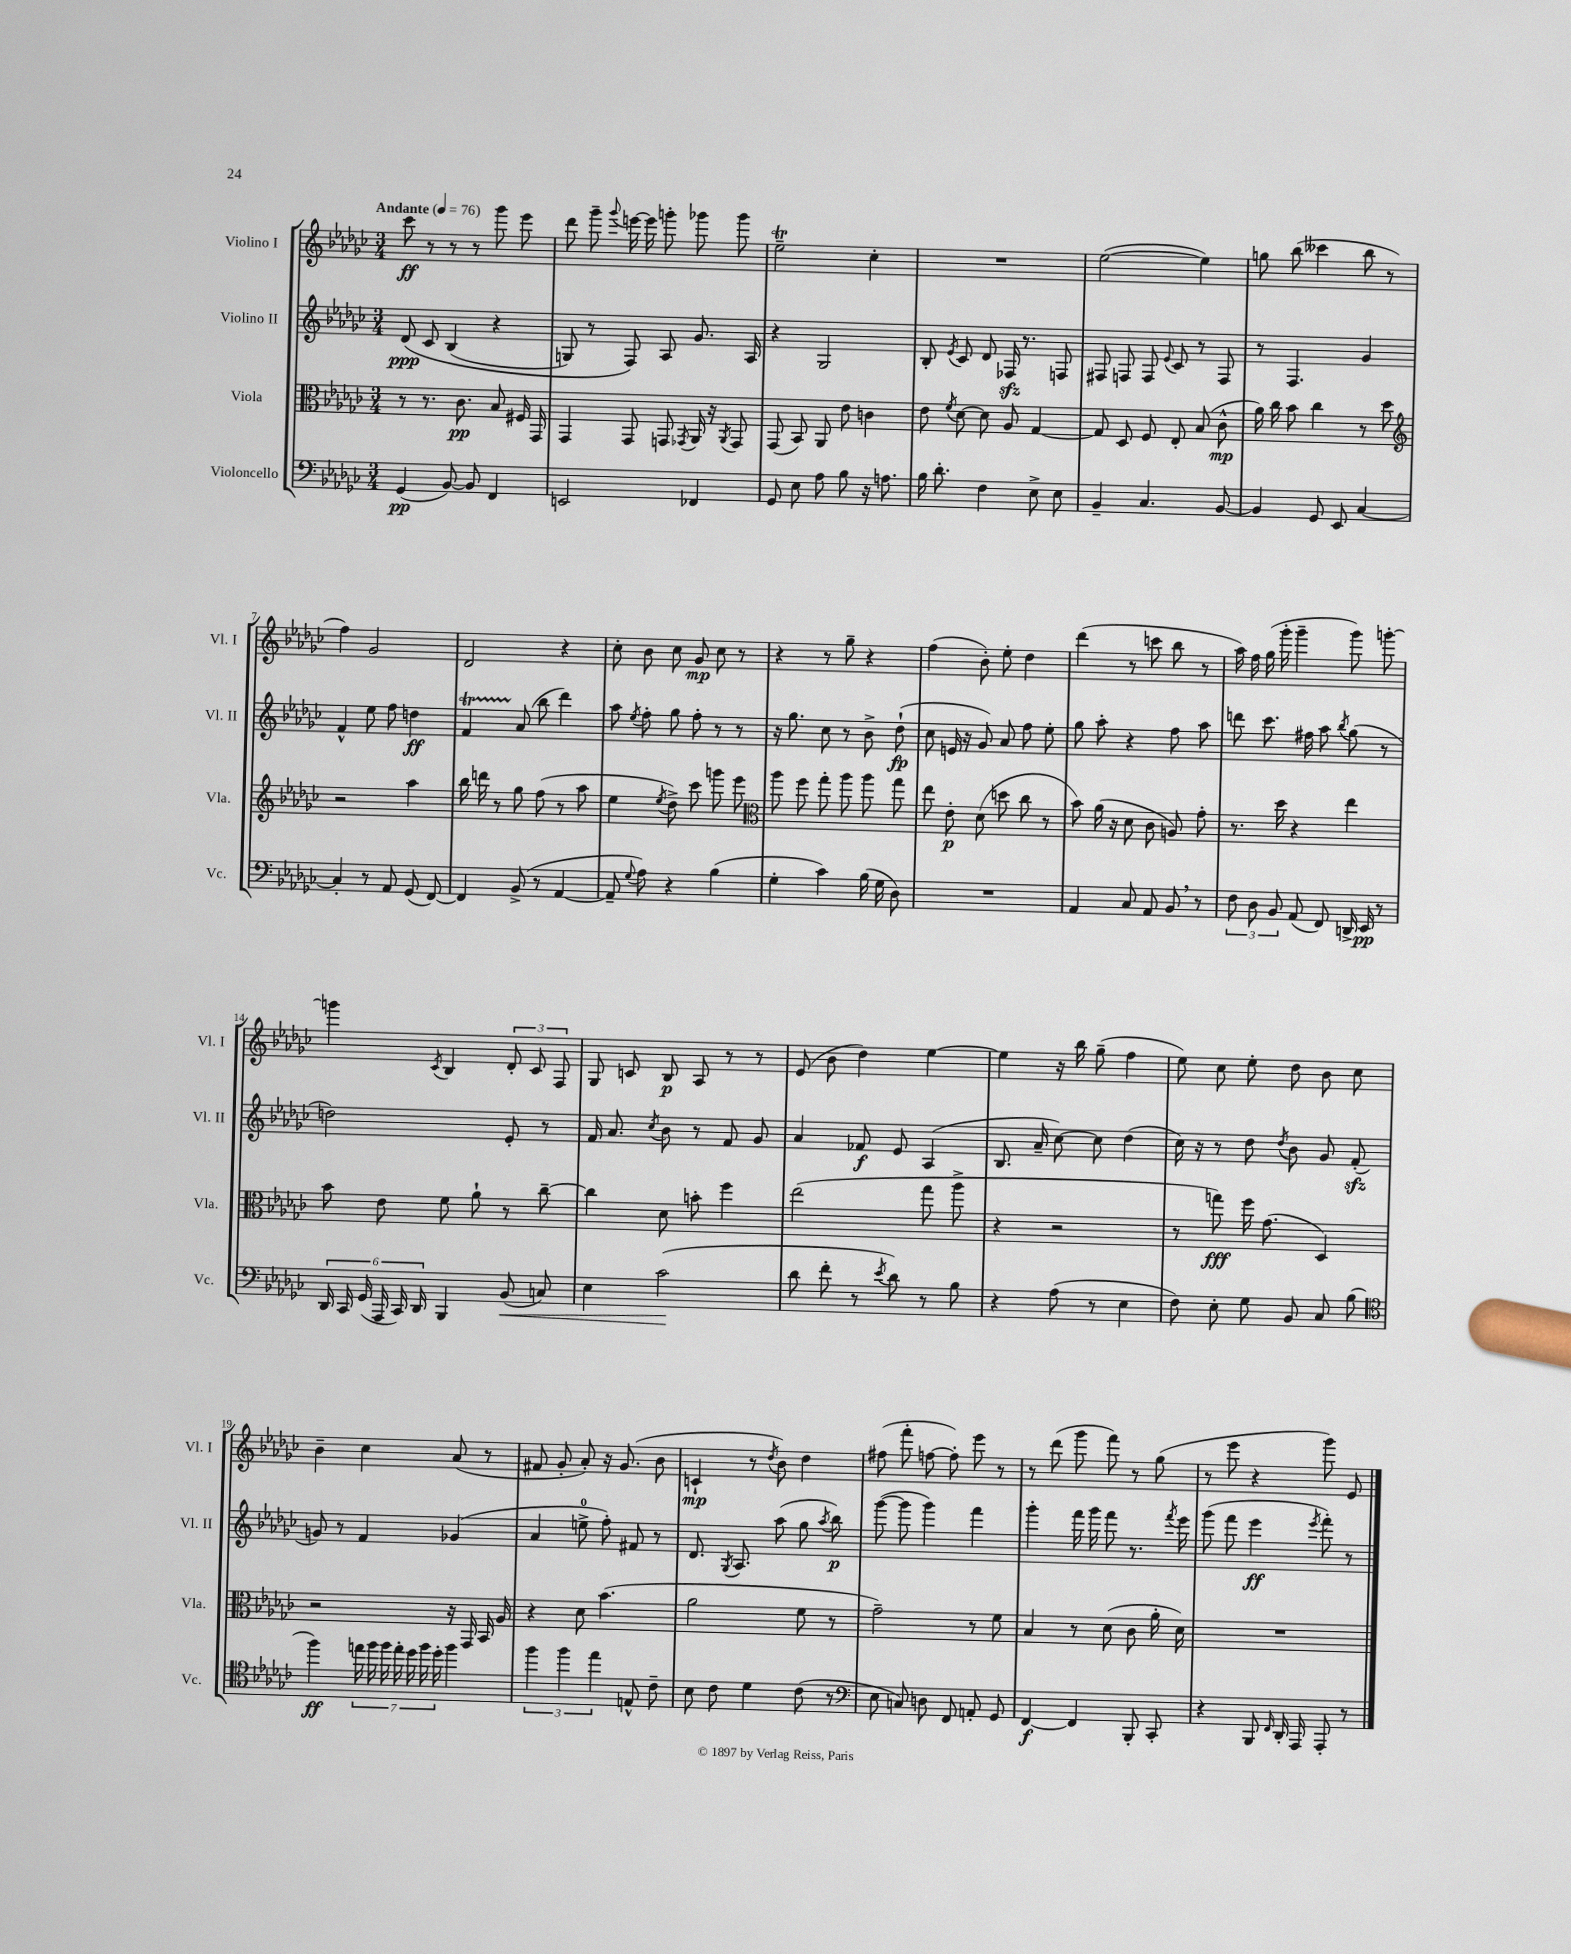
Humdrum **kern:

**kern	**kern	**kern	**kern
*staff4	*staff3	*staff2	*staff1
*clefF4	*clefC3	*clefG2	*clefG2
*k[b-e-a-d-g-c-]	*k[b-e-a-d-g-c-]	*k[b-e-a-d-g-c-]	*k[b-e-a-d-g-c-]
*M3/4	*M3/4	*M3/4	*M3/4
*MM76	*MM76	*MM76	*MM76
(4GG-	8r	&(8d-	8ccc-
.	8.r	8c-	8r
[8BB-)	.	(4B-	8r
.	8.c-	.	.
8BB-]	.	.	8r
4FF	8B-	4r	8ggg-
.	16F#	.	8eee-
.	16GG-	.	.
=	=	=	=
2EE	4GG-	8G)	8ddd-
.	.	8r	8ggg-~
.	.	.	8qqggg-
.	8GG-	8F&)	[16eee
.	.	.	16eee]
.	8GG	8A-	8ggg'
.	8qGG-	.	.
4FF-	16AA-	8.g-	8ggg-
.	16r	.	.
.	8qAA-	.	.
.	8GG-	.	8ggg-
.	.	16A-	.
=	=	=	=
8GG-	(8GG-	4r	2ee-~
8E-	8BB-)	.	.
8A-	8AA-	2G-	.
8B-	8e-	.	.
16r	4c	.	4cc-'
8.A	.	.	.
=	=	=	=
16B-	8e-	8B-'	2.r
8.d-'	.	.	.
.	8qf	8qe-	.
.	[8d-	8c-	.
4F	8d-]	8d-	.
.	8A-	16F-	.
.	.	8.r	.
8E-^	[4G-	.	.
8E-	.	8F	.
=	=	=	=
4BB-~	8G-]	8F#	([2ee-
.	8D-	8F	.
4.C-	8F	8F	.
.	.	8qqe-	.
.	8E-'	8c-	.
.	(8B-	8r	4ee-])
[8BB-	8c-^^	8F	.
=	=	=	=
4BB-]	16a-)	8r	8gg
.	16cc-	.	.
.	8b-	4.F	(8bb-
8GG-	4cc-	.	4ccc--
8EE-	.	.	.
[4C-	8r	4g-	8bb-
.	8dd-	.	8r
=	=	=	=
*	*clefG2	*	*
4C-']	2r	4f^^	4ff)
8r	.	8ee-	2g-
8AA-	.	8ff	.
(8GG-	4aa-	4dd	.
[8FF)	.	.	.
=	=	=	=
4FF]	16bb-	4f	2d-
.	16ddd	.	.
.	8r	.	.
(8BB-^	8gg-	(8a-	.
8r	(8ff	8bb-	.
[4AA-	8r	4ddd-)	4r
.	8aa-	.	.
=	=	=	=
8AA-~]	4ee-	8aa-	8cc-'
8qqG-	.	8qee-	.
8A-)	.	8ff'	8b-
.	8qee-	.	.
4r	8dd-^)	8gg-	8cc-
.	8ccc-	8ff'	8g-
(4B-	8ggg	8r	8cc-
.	8eee-	8r	8r
=	=	=	=
*	*clefC3	*	*
4G-'	8aa-	16r	4r
.	.	8.gg-	.
.	8ff	.	.
4c-)	8gg-'	8cc-	8r
.	8aa-	8r	8gg-~
(16B-	8aa-	8b-^	4r
16G-	.	.	.
8D-)	8gg-	(8dd-`	.
=	=	=	=
2.r	8ee-	8cc-	(4ff
.	8e-'	16e	.
.	.	16r	.
.	(8d-	8g-)	8b-')
.	8dd	8a-	8ee-'
.	8cc-	8ff	4dd-
.	8r	8ee-'	.
=	=	=	=
4AA-	8b-)	8gg-	(4ddd-
.	(16a-	8aa-'	.
.	16r	.	.
8C-	8d-	4r	8r
8AA-	8c-	.	8ccc
8BB-	8A)	8ff	8bb-
8r	8g-'	8aa-	8r
=	=	=	=
12F	8.r	8ddd	16aa-)
.	.	.	16ff
12D-	.	.	.
.	.	8.ccc-	(16gg-
12BB-	.	.	.
.	16dd-	.	16ggg-'
(8AA-	4r	.	4ggg-~
.	.	16ff#	.
8FF)	.	8aa-	.
.	.	8qbb-	.
16DD^	4ee-	(8gg-	8ggg-)
16EE-	.	.	.
8r	.	8r	[8ggg'
=	=	=	=
24DD-	8b-	2dd)	4ggg]
24CC-	.	.	.
(24GG-	.	.	.
24AAA-	8e-	.	.
24CC-)	.	.	.
24DD-	.	.	.
.	.	.	8qc-
4BBB-	8f	.	4B-
.	8a-`	.	.
(8BB-	8r	8e-'	12d-'
.	.	.	12c-
8C)	[8cc-~	8r	.
.	.	.	12F
=	=	=	=
4E-	4cc-]	16f	8G-
.	.	8.a-	.
.	.	.	8c
.	.	8qcc-	.
(2c-	8d-	8b-	8B-
.	8b'	8r	8A-
.	4ff	8f	8r
.	.	8g-	8r
=	=	=	=
8d-	(2ee-	4a-	(8e-
8f'	.	.	8b-
8r	.	8f-	4dd-)
8qe-	.	.	.
8d-)	.	8e-	.
8r	8gg-	(4A-	[4ee-
8B-	8aa-^	.	.
=	=	=	=
4r	4r	8.B-	4ee-]
.	.	16a-~	.
(8A-	2r	[8cc-)	16r
.	.	.	16bb-
8r	.	8cc-]	(8gg-~
4E-	.	(4dd-	4ff
=	=	=	=
8F)	8r	16cc-)	8ee-)
.	.	16r	.
8E-'	8gg)	8r	8cc-
8G-	16ff	8dd-	8ee-'
.	(8.g-	.	.
.	.	8qdd-	.
8BB-	.	8b-	8dd-
8C-	4D-)	8g-	8b-
(8B-	.	(8f'	8cc-
=	=	=	=
*clefC4	*	*	*
4ff)	2r	8g)	4b-~
.	.	8r	.
28ee	.	4f	4cc-
28ff	.	.	.
28ff	.	.	.
28ee'	.	.	.
28dd-	.	.	.
28ff	.	.	.
28dd-'	.	.	.
4ff	16r	(4g-	(8a-
.	16GG-	.	.
.	16BB-	.	8r
.	16A-	.	.
=	=	=	=
6ff	4r	4a-	8f#
.	.	.	8g-'
6ff	.	.	.
.	8d-	8ee^	8a-')
6ee-	.	.	.
.	(4.b-	8ff')	16r
.	.	.	(8.g-
8E^^	.	8f#	.
8c-~	.	8r	8b-
=	=	=	=
8B-	2a-	8.d-	4c`
8c-	.	.	.
.	.	8qG-	.
.	.	8.A-	.
4d-	.	.	8r
.	.	.	8qdd-
.	.	(8aa-	8b-)
(8c-	8f	8gg-	4dd-
.	.	8qaa-	.
8r	8r	8bb-)	.
=	=	=	=
*clefF4	*	*	*
8E-	2g-~)	([8ggg-	(8ff#
8C)	.	8ggg-]	8fff'
8D	.	4ggg-)	[8ff
8FF	.	.	8ff'])
8AA'	8r	4fff	8eee-
8GG-	8f	.	8r
=	=	=	=
[4FF	4B-	4ggg-'	8r
.	.	.	(8ddd-
4FF]	8r	16fff	8ggg-
.	.	16ggg-	.
.	(8d-	8fff	8fff)
8BBB-'	8c-	8.r	8r
8CC-'	16a-'	.	(8gg-
.	.	8qfff	.
.	16d-)	16eee-	.
=	=	=	=
4r	2.r	(8ggg-	8r
.	.	8fff	8eee-
8BBB-	.	4eee-	4r
16qqFF	.	.	.
16DD-'	.	.	.
16AAA-	.	.	.
.	.	8qeee-	.
8AAA-'	.	8fff')	8ggg-)
8r	.	8r	8e-
==	==	==	==
*-	*-	*-	*-
